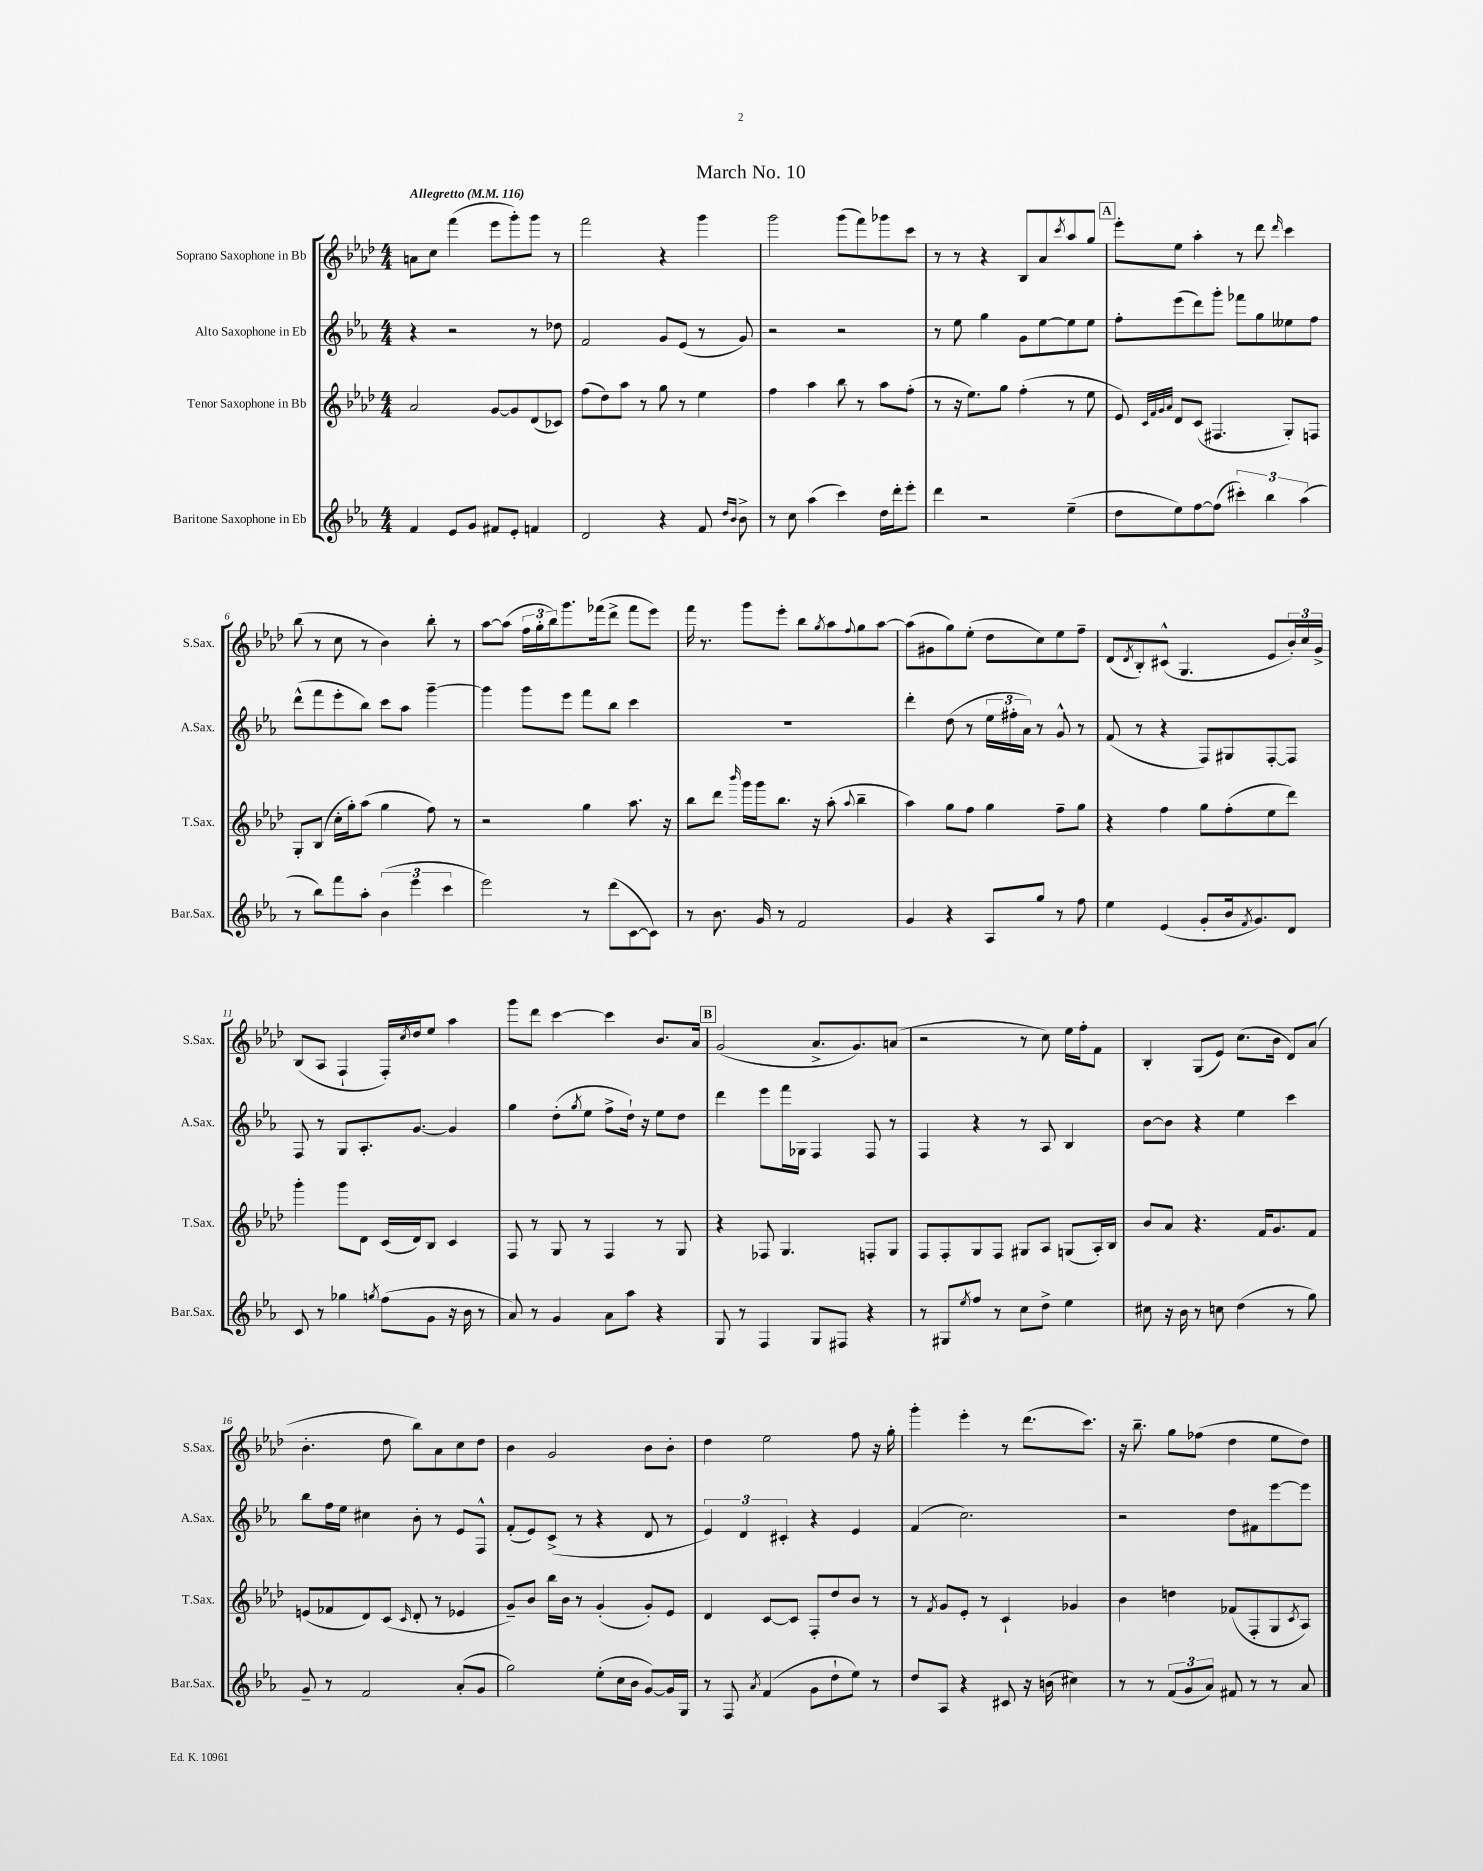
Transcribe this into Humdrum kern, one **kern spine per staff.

**kern	**kern	**kern	**kern
*staff4	*staff3	*staff2	*staff1
*clefG2	*clefG2	*clefG2	*clefG2
*k[b-e-a-]	*k[b-e-a-d-]	*k[b-e-a-]	*k[b-e-a-d-]
*M4/4	*M4/4	*M4/4	*M4/4
*MM116	*MM116	*MM116	*MM116
4f	2a-	4r	8a
.	.	.	8cc
8e-	.	2r	(4fff
8g	.	.	.
8f#	[8g	.	8eee-
8e-'	8g]	.	8ggg')
4f	(8d-	8r	8ggg
.	8c-)	8dd-	8r
=	=	=	=
2d	(8ff	2f	2fff
.	8dd-)	.	.
.	8aa-	.	.
.	8r	.	.
4r	8gg	8g	4r
.	8r	(8e-	.
8f	4ee-	8r	4ggg
16qqdd	.	.	.
16qqb-	.	.	.
8b-^	.	8g)	.
=	=	=	=
8r	4ff	2r	2ggg
8cc	.	.	.
(4aa-	4aa-	.	.
4ccc)	8bb-	2r	(8ggg
.	8r	.	8fff)
16dd	8aa-	.	8ggg-
16ddd'	.	.	.
8eee-'	(8ff'	.	8ccc
=	=	=	=
4ddd	8r	8r	8r
.	16r	8ee-	8r
.	8.ee-)	.	.
2r	.	4gg	4r
.	8gg	.	.
.	(4ff'	8g	8B-
.	.	[8ee-	8a-
.	.	.	8qccc
(4ee-~	8r	8ee-]	8aa-
.	8ee-	8ee-	8gg
=	=	=	=
8dd	8e-)	8ff'	8eee-'
.	32qqc	.	.
.	32qqf	.	.
.	32qqg	.	.
.	32qqa-	.	.
8ee-)	8d-	(8eee-	8ee-
[8ff	(8c	8ddd)	4aa-'
(8ff]	4.F#	8ggg'	.
6ccc#')	.	8fff-	8r
.	.	8gg	8ddd-
6bb-	.	.	.
.	.	.	16qqddd-
.	8G')	8ee--	4ccc
(6aa-	.	.	.
.	8F	8ff	.
=	=	=	=
8r	8G'	(8ddd^^	(8bb-
8bb-)	(8B-	8fff	8r
8fff	16cc'	8eee-'	8cc
.	16gg')	.	.
8aa-'	(8aa-	8bb-)	8r
(6b-	4gg	8ccc	4b-)
.	.	8aa-	.
6eee-	.	.	.
.	8ff)	[4ggg~	8bb-'
6ccc	.	.	.
.	8r	.	8r
=	=	=	=
2eee-)	2r	4ggg]	[8aa-
.	.	.	(8aa-]
.	.	8ggg	24ff
.	.	.	24gg'
.	.	.	24bb-)
.	.	8eee-	8.ggg
8r	4gg	8fff	.
.	.	.	(16fff-
(8ddd	.	8bb-	8ddd-^
[8c	8.aa-	4ccc	8fff-
8c])	.	.	8eee-)
.	16r	.	.
=	=	=	=
8r	8bb-	1r	16fff
.	.	.	8.r
8.b-	8ddd-	.	.
.	16qqbbb-	.	.
.	16ggg	.	8ggg
16g	16ggg	.	.
8r	8.bb-	.	8eee-'
2f	.	.	8bb-
.	16r	.	.
.	.	.	8qgg
.	(8aa-'	.	8aa-
.	8qqaa-	.	8qqff
.	4bb-~	.	8gg
.	.	.	[8aa-
=	=	=	=
4g	4aa-)	4ddd'	(8aa-]
.	.	.	8g#
4r	8gg	(8dd	8gg)
.	8ff	8r	(8ee-'
8A-	4gg	24ee-	8dd-
.	.	24ff#'	.
.	.	24a-)	.
8gg	.	8r	8cc)
8r	8ff~	8g^^	8ee-
8ff	8gg	8r	8ff~
=	=	=	=
4ee-	4r	(8f	(8d-
.	.	.	8qd-
.	.	8r	8B-')
(4e-	4ff	4r	(8c#^^
.	.	.	4.G
8g'	8gg	8F)	.
16b-	(8ff'	8G#	.
8qf	.	.	.
8.g)	.	.	.
.	8ee-	[8F'	8e-
8d	8ddd-)	8F]	24b-')
.	.	.	24cc
.	.	.	24g^
=	=	=	=
8c	4ggg'	8F	(8B-
8r	.	8r	8A-
4gg-	8ggg	8G	4F`
.	8d-	8.A-'	.
8qgg	.	.	.
(8ff	(16c	.	16F')
.	.	.	8qcc
.	16d-)	[8.g	16dd-
8g	8B-	.	8ee-
16r	4c	4g]	4aa-
16b-	.	.	.
8r	.	.	.
=	=	=	=
8a-)	8F	4gg	8ggg
8r	8r	.	8ddd-
4g	8G	(8dd'	[4ccc
.	.	8qgg	.
.	8r	8ee-	.
8a-	4F	8ff^	4ccc]
8aa-	.	16dd`)	.
.	.	16r	.
4r	8r	8ee-	8.b-
.	8G	8dd	.
.	.	.	16a-
=	=	=	=
8G	4r	4ddd	(2g
8r	.	.	.
4F	8F-	8eee-	.
.	4.G	16fff	.
.	.	16G-	.
8G	.	4F	8.a-^
8F#	.	.	.
.	.	.	8.g)
4r	8F'	8F	.
.	8G	8r	(8a
=	=	=	=
8r	8F	4F	2r
8G#	8F'	.	.
8qee-	.	.	.
8ff	8G	4r	.
8r	8F	.	.
8cc	8G#	8r	8r
8dd^	8A-	8A-	8cc)
4ee-	(8G	4B-	16ee-
.	.	.	16ff'
.	16A-')	.	8f
.	16B-	.	.
=	=	=	=
8cc#	8b-	[8b-	4B-'
16r	8a-	8b-]	.
16b-	.	.	.
8r	4.r	4r	(8G
8cc	.	.	8e-)
(4dd	.	4ee-	(8.cc
.	16f	.	.
.	8.g	.	16b-
8r	.	4ccc	8d-)
8gg)	8f	.	(8a-
=	=	=	=
8g~	(8e	8bb-	4.b-'
8r	8f-	16ff	.
.	.	16ee-	.
2f	8d-)	4cc#	.
.	(8c	.	8dd-
.	16qqc	.	.
.	8d-'	8b-'	8bb-)
.	8r	8r	8a-
(8a-'	4e-	8e-	8cc
8g	.	8F^^	8dd-
=	=	=	=
2gg)	8g~)	(8f'	4b-
.	8b-	8e-)	.
.	16bb-	(8c^	2g
.	16b-	.	.
.	8r	8r	.
(8ee-'	(4g'	4r	.
16cc	.	.	.
16b-	.	.	.
[8g)	8g')	8d	8b-
16g]	8e-	8r	8b-'
16G	.	.	.
=	=	=	=
8r	4d-	6e-)	4dd-
8F	.	.	.
.	.	6d	.
8qa-	.	.	.
(4f	[8c	.	2ee-
.	.	6c#'	.
.	8c]	.	.
8g	8F'	4r	.
8dd`	8dd-	.	.
8ee-)	8b-	4e-	8ff
8r	8r	.	16r
.	.	.	16gg'
=	=	=	=
8dd	8r	(4f	4ggg'
.	8qf	.	.
8A-	8g	.	.
4r	8e-'	2.cc)	4eee-'
.	8r	.	.
8c#	4c`	.	8r
16r	.	.	(8.ddd-
(16b	.	.	.
4cc#)	4g-	.	.
.	.	.	8.ccc)
=	=	=	=
8r	4b-	2r	16r
.	.	.	8.bb-~
8r	.	.	.
(12f	4dd	.	8gg
12g	.	.	.
.	.	.	(8ff-
12a-)	.	.	.
8f#	(8f-	8dd	4dd-
8r	8F'	8f#	.
8r	8G	[8eee-	8ee-
.	8qc	.	.
8a-	8A-)	8eee-]	8dd-)
==	==	==	==
*-	*-	*-	*-
